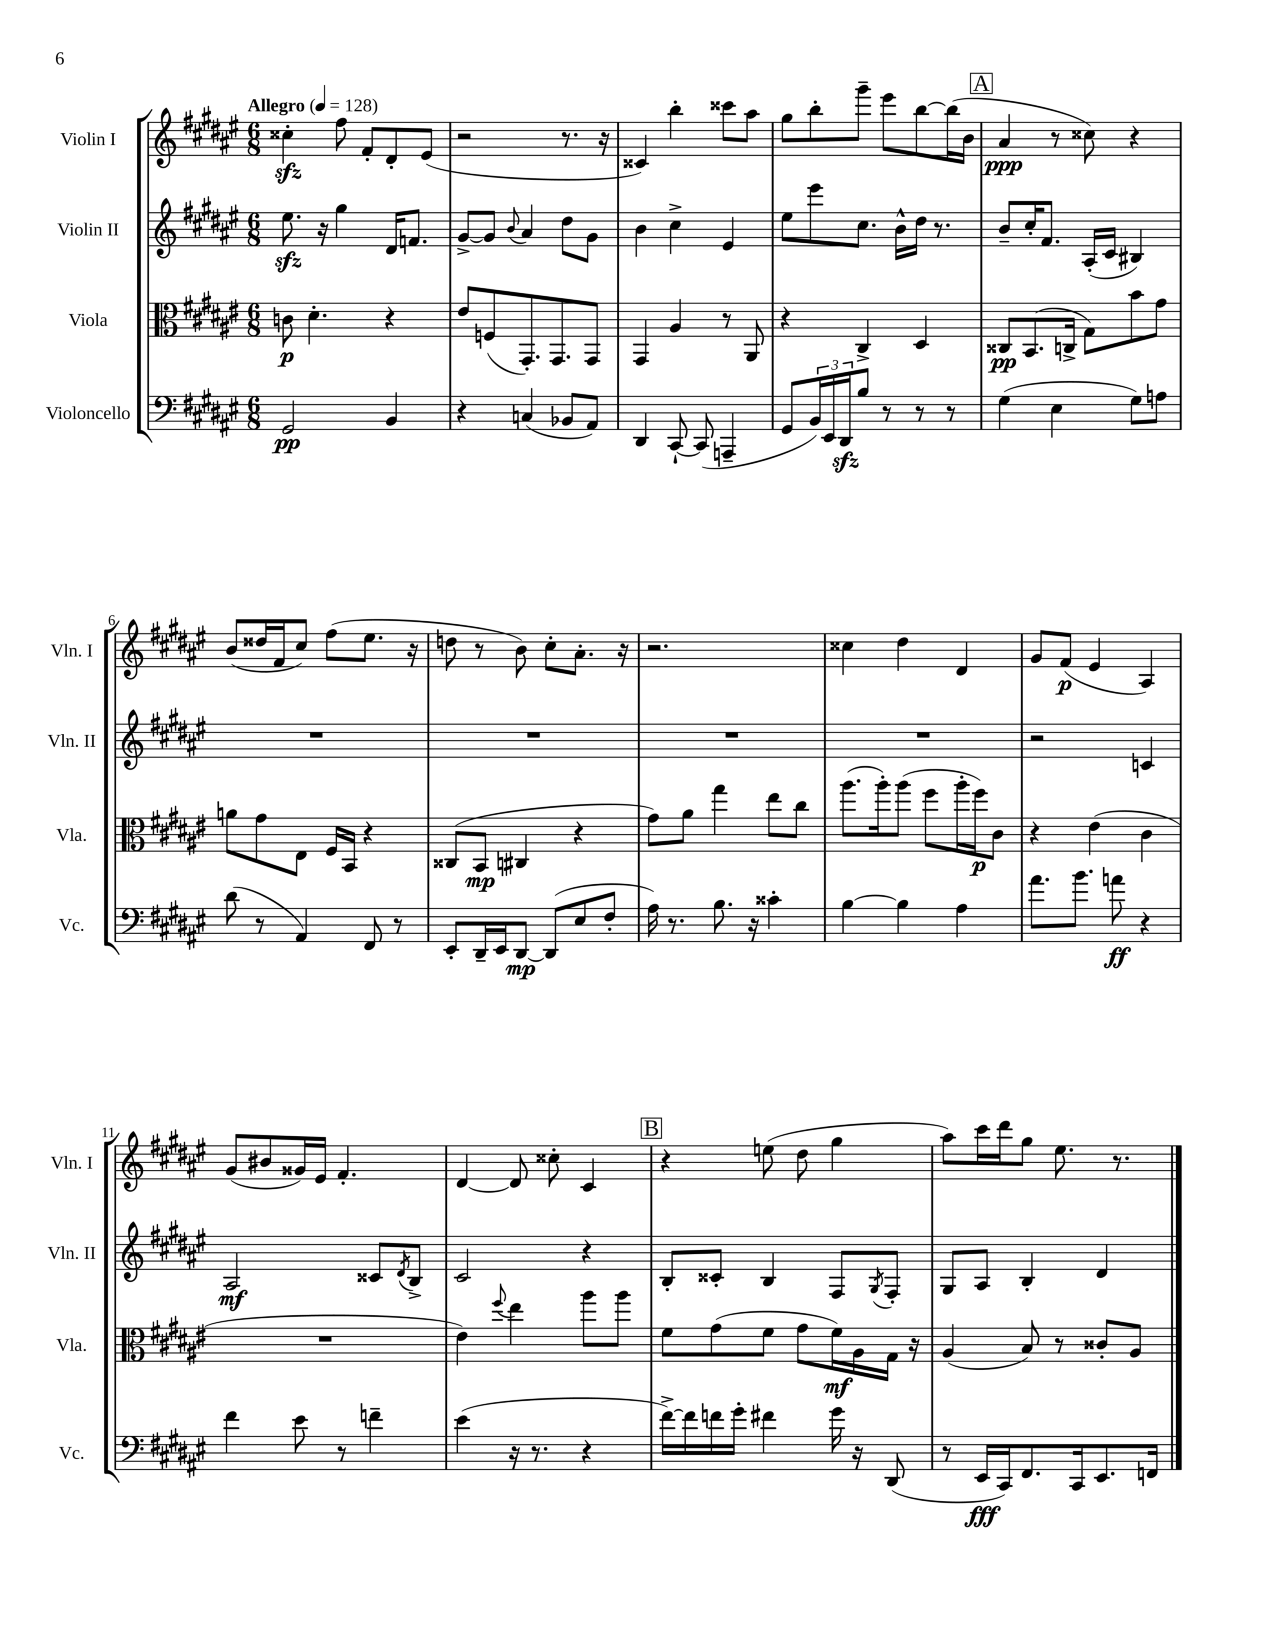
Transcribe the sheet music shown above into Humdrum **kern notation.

**kern	**kern	**kern	**kern
*staff4	*staff3	*staff2	*staff1
*clefF4	*clefC3	*clefG2	*clefG2
*k[f#c#g#d#a#e#]	*k[f#c#g#d#a#e#]	*k[f#c#g#d#a#e#]	*k[f#c#g#d#a#e#]
*M6/8	*M6/8	*M6/8	*M6/8
*MM128	*MM128	*MM128	*MM128
2GG#	8c	8.ee#	4cc##'
.	4.d#'	.	.
.	.	16r	.
.	.	4gg#	8ff#
.	.	.	8f#'
4BB	4r	16d#	8d#'
.	.	8.f	.
.	.	.	(8e#
=	=	=	=
4r	8e#	[8g#^	2r
.	(8F	8g#]	.
.	.	8qqb	.
(4C	8.GG#')	4a#	.
.	8.GG#	.	.
8BB-	.	8dd#	8.r
8AA#)	8GG#	8g#	.
.	.	.	16r
=	=	=	=
4DD#	4GG#	4b	4c##)
[8CC#`	4A#	4cc#^	4bb'
(8CC#]	.	.	.
4AAA~	8r	4e#	8ccc##
.	8AA#	.	8aa#
=	=	=	=
8GG#	4r	8ee#	8gg#
24BB)	.	8eee#	8bb'
24EE#	.	.	.
24DD#	.	.	.
8B	4C#^	8.cc#	8ggg#~
8r	.	.	8eee#
.	.	16b^^	.
8r	4D#	16dd#	[8bb
.	.	8.r	.
8r	.	.	(16bb]
.	.	.	16b
=	=	=	=
(4G#	8C##	8b~	4a#
.	(8.BB	16cc#'	.
.	.	8.f#	.
4E#	.	.	8r
.	16C^	.	.
.	8G#)	(16A#'	8cc##)
.	.	16c#	.
8G#)	8b	4B#)	4r
8A	8g#	.	.
=	=	=	=
(8d#	8a	2.r	(8b
8r	8g#	.	16dd##
.	.	.	16f#
4AA#)	8E#	.	8cc#)
.	16F#	.	(8ff#
.	16BB	.	.
8FF#	4r	.	8.ee#
8r	.	.	.
.	.	.	16r
=	=	=	=
8EE#'	(8C##	2.r	8dd
16DD#~	8BB	.	8r
16EE#	.	.	.
[8DD#	4C#	.	8b)
(8DD#]	.	.	8cc#'
8E#	4r	.	8.a#'
8F#'	.	.	.
.	.	.	16r
=	=	=	=
16A#)	8g#)	2.r	2.r
8.r	.	.	.
.	8a#	.	.
8.B	4gg#	.	.
16r	.	.	.
4c##'	8ee#	.	.
.	8cc#	.	.
=	=	=	=
[4B	(8.aa#	2.r	4cc##
.	16aa#')	.	.
4B]	(8aa#	.	4dd#
.	8ff#	.	.
4A#	16aa#'	.	4d#
.	16ff#)	.	.
.	8c#	.	.
=	=	=	=
8.a#	4r	2r	8g#
.	.	.	(8f#
8.b	.	.	.
.	(4e#	.	4e#
8a	.	.	.
4r	4c#	4c	4A#)
=	=	=	=
4f#	2.r	2A#	(8g#
.	.	.	8b#
8e#	.	.	16g##)
.	.	.	16e#
8r	.	.	4.f#'
4f~	.	8c##	.
.	.	8qd#	.
.	.	8B^	.
=	=	=	=
(4e#	4e#)	2c#	[4d#
.	8qqff#	.	.
16r	4ee#	.	8d#]
8.r	.	.	.
.	.	.	8cc##'
4r	8aa#	4r	4c#
.	8aa#	.	.
=	=	=	=
[16f#^)	8f#	8B'	4r
16f#]	.	.	.
16f	(8g#	8c##'	.
16g#'	.	.	.
4f#	8f#	4B	(8ee
.	8g#	.	8dd#
16g#	16f#)	8F#	4gg#
16r	16A#	.	.
.	.	8qG#	.
(8DD#	16G#	8F#'	.
.	16r	.	.
=	=	=	=
8r	(4A#	8G#	8aa#)
16EE#	.	8A#	16ccc#
16CC#)	.	.	16ddd#
8.FF#	8B)	4B'	8gg#
.	8r	.	8.ee#
16CC#	.	.	.
8.EE#	8c##'	4d#	.
.	.	.	8.r
.	8A#	.	.
16FF	.	.	.
==	==	==	==
*-	*-	*-	*-
